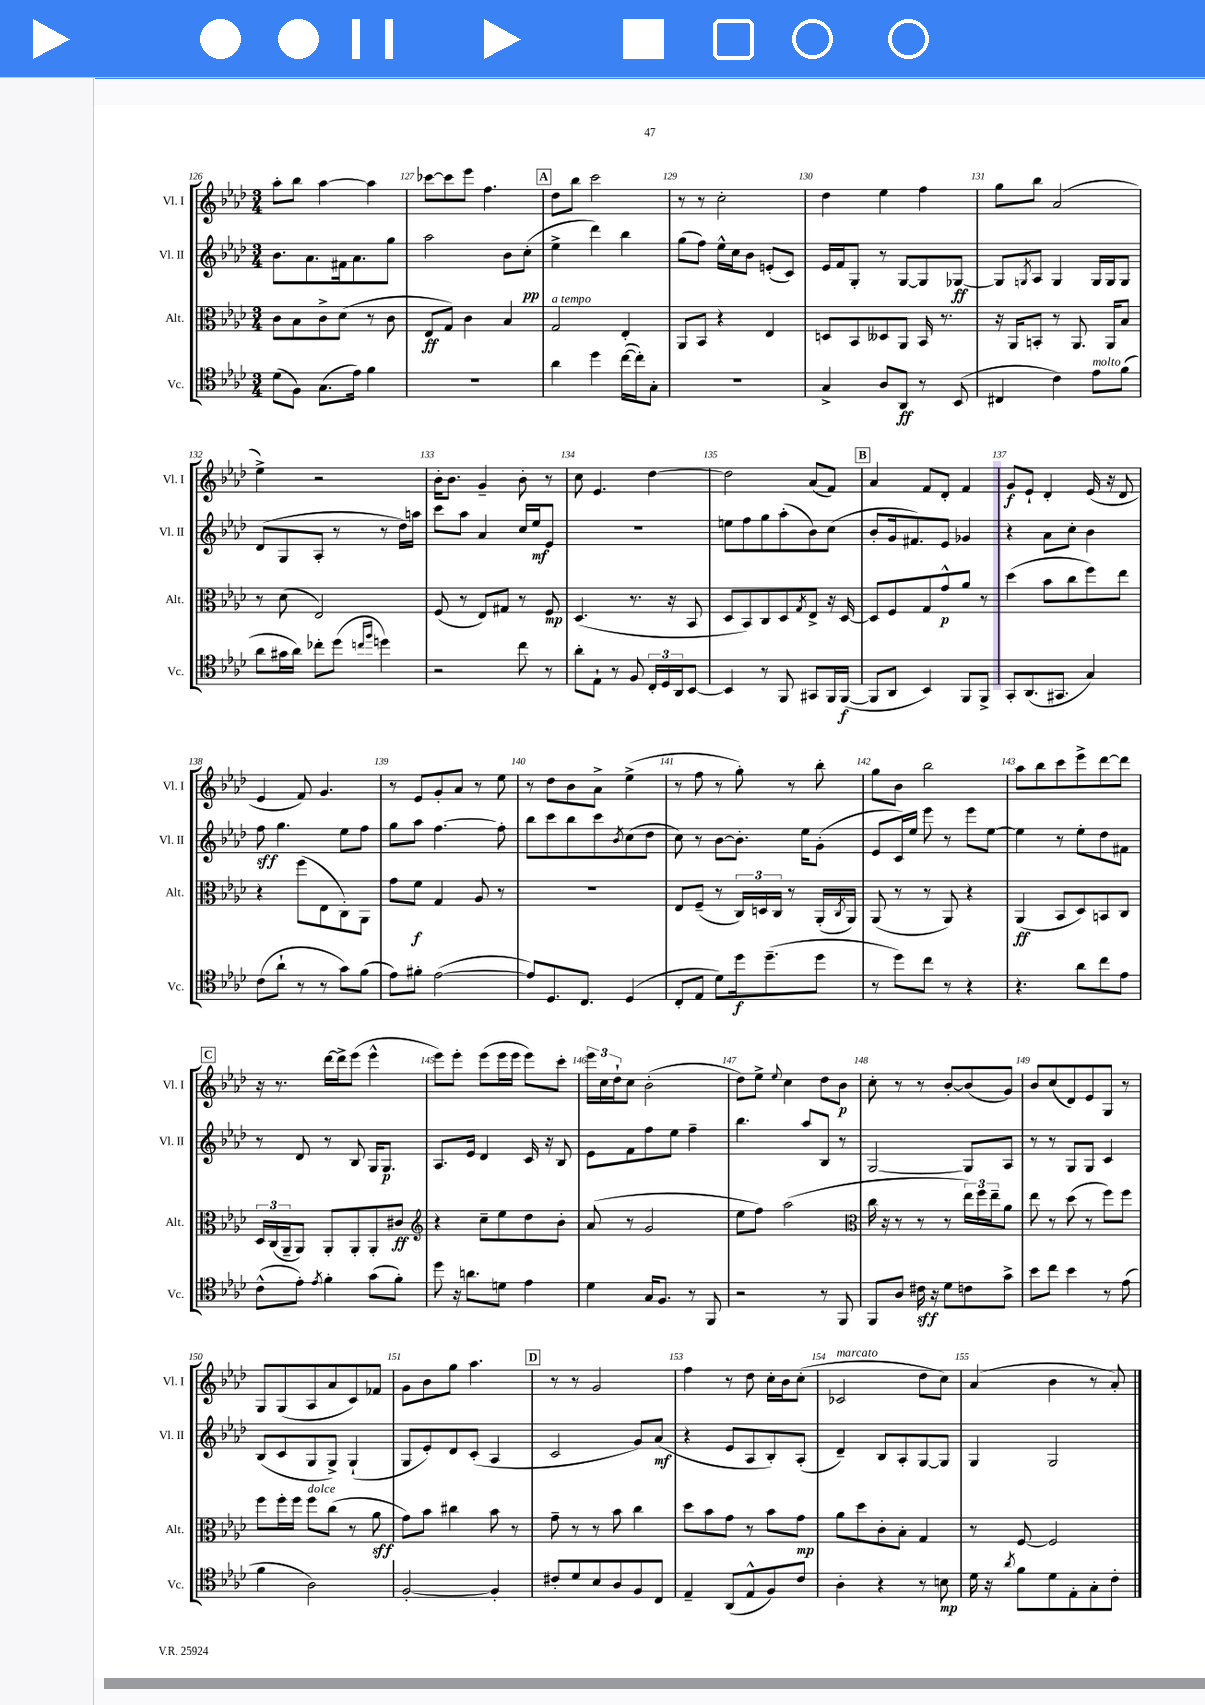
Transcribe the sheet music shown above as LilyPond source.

<<
\new StaffGroup <<
\new Staff = "s0" \with { instrumentName = "Vl. I" shortInstrumentName = "Vl. I" } {
    \clef treble \key aes \major \numericTimeSignature \time 3/4
    aes''8-. bes''8 aes''4~ aes''4 |
    ces'''8~ ces'''8 ees'''8 f''4. |
    \mark \markup { \box "A" } des''8 bes''8 c'''2 |
    r8 r8 c''2-. |
    des''4 ees''4 f''4 |
    g''8 bes''8 aes'2( |
    ees''4->) r2 |
    bes'16-. bes'8. g'4-- bes'8-. r8 |
    c''8 ees'4. des''4~ |
    des''2 aes'8( f'8) |
    \mark \markup { \box "B" } aes'4 f'8 des'8-. f'4 |
    g'8\f ees'8-! des'4-. ees'16( r16 des'8 |
    ees'4 f'8) g'4. |
    r8 ees'8 g'8-. aes'8 r8 ees''8 |
    r8 des''8 bes'8 aes'8-> ees''4->( |
    r8 f''8 r8 g''8-.) r8 bes''8-. |
    g''8 bes'8 bes''2 |
    aes''8 bes''8 c'''8 ees'''8-> des'''8~ des'''8 |
    \mark \markup { \box "C" } r16 r8. des'''16~ des'''16-> ees'''8( ees'''4-^ |
    ees'''8) ees'''8-. ees'''8( ees'''16 ees'''16 ees'''8) c'''8-. |
    \tuplet 3/2 { ees'''16 c''16 des''16-! } c''8 bes'2-.( |
    des''8) ees''8-> \appoggiatura { ees''8 } c''4 des''8 bes'8\p |
    c''8-. r8 r8 bes'8~-. bes'8( g'8) |
    bes'8 c''8( des'8) ees'8 g8 r8 |
    g8 g8( aes8 aes'8 c'8) fes'8 |
    g'8 bes'8 g''8 aes''4. |
    \mark \markup { \box "D" } r8 r8 g'2 |
    f''4 r8 des''8 c''16-. bes'16 c''8-.( |
    ces'2^\markup { \italic "marcato" } des''8 c''8) |
    aes'4( bes'4 r8 aes'8-.) \bar "|." |
}
\new Staff = "s1" \with { instrumentName = "Vl. II" shortInstrumentName = "Vl. II" } {
    \clef treble \key aes \major \numericTimeSignature \time 3/4
    bes'8. aes'8. fis'16 aes'8. g''8 |
    aes''2 bes'8 c''8-.\pp( |
    \mark \markup { \box "A" } ees''4-> des'''4) bes''4 |
    g''8( f''8) ees''16-^ c''16 bes'8 e'8-.( c'8) |
    ees'16 f'16 g8-. r8 g8~ g8 ges8~\ff |
    ges8 \acciaccatura { g8 } aes8 g4 g16 g16 g8 |
    des'8( g8 aes8-. r8 r8 des''16) a''16 |
    c'''8 aes''8 aes'4 c''16 ees''16\mf ees'8 |
    R2. |
    e''8 f''8 g''8 aes''8-.( bes'8) c''8( |
    \mark \markup { \box "B" } bes'8-. g'16 fis'8.) ees'8 ges'4 |
    r4 aes'8 c''8-. bes'4 |
    f''8\sff g''4. ees''8 f''8 |
    g''8 aes''8 f''4.~ f''8-. |
    bes''8 c'''8 bes''8 c'''8 \acciaccatura { bes'8 } c''8( des''8 |
    c''8) r8 bes'8~ bes'8.-. ees''16 g'8-.( |
    ees'8 c'16) ees''16 ees'''8 r8 ees'''8 ees''8~ |
    ees''4 r8 ees''8-. des''8 fis'8 |
    \mark \markup { \box "C" } r8 des'8 r8 bes8 g16 g8.\p |
    aes8. ees'16 des'4 c'16 r16 bes8 |
    ees'8 f'8 f''8 ees''8 f''4-- |
    bes''4. aes''8 bes8 r8 |
    g2~ g8 aes8 |
    r8 r8 g8 g8 c'4 |
    bes8( c'8 g8 g8->) g4-!( |
    g8 ees'8-.) des'8 c'8-.( aes4 |
    \mark \markup { \box "D" } c'2 g'8) aes'8\mf( |
    r4 ees'8 aes8 bes8-.) aes8-.( |
    des'4--) bes8 aes8-. g8~ g8 |
    g4 g2 \bar "|." |
}
\new Staff = "s2" \with { instrumentName = "Alt." shortInstrumentName = "Alt." } {
    \clef alto \key aes \major \numericTimeSignature \time 3/4
    c'8 bes8 c'8-> des'8( r8 c'8 |
    ees8\ff g8) c'4 bes4 |
    \mark \markup { \box "A" } g2^\markup { \italic "a tempo" } ees4-. |
    aes,8 bes,8 r4 ees4 |
    d8 bes,8 deses8 aes,8 bes,16 r8. |
    r16 aes,16 b,8-. r8 aes,8. aes,16 bes8 |
    r8 des'8( ees2) |
    f8( r8 ees8) gis8 r8 f8\mp |
    des4.( r8. r16 bes,8 |
    des8 bes,8) c8 des8 \acciaccatura { g8 } ees8-> r16 des16~ |
    \mark \markup { \box "B" } des8 f8 g8 g'8-^\p aes'8 r8 |
    des''4( bes'8 c''8 f''8) ees''8 |
    r4 f''8( ees8 c8-.) aes,8 |
    g'8 f'8\f g4 aes8 r8 |
    R2. |
    ees8 f8--( r8 \tuplet 3/2 { c16) d16 c16 } r8 aes,16-.( \acciaccatura { c8 } aes,16) |
    aes,8( r8 r8 aes,8) r4 |
    aes,4\ff( bes,8 des8) b,8 c8 |
    \mark \markup { \box "C" } \tuplet 3/2 { des16 c16( aes,16-- } aes,8) aes,8-. aes,8-. aes,8-. cis'8\ff |
    \clef treble r4 c''8-- ees''8 des''8 bes'8-. |
    aes'8( r8 g'2 |
    ees''8 f''8) aes''2( |
    \clef alto c''16 r16 r8 r8 r8 \tuplet 3/2 { ees''16) f''16 ees''16-- } aes'8 |
    ees''8 r8 des''8( r8 f''8) f''8 |
    f''8 f''16-. f''16 f''8^\markup { \italic "dolce" } c''8( r8 aes'8\sff |
    g'8) bes'8 cis''4 bes'8 r8 |
    \mark \markup { \box "D" } g'8-- r8 r8 bes'8 c''4 |
    des''8 bes'8 g'8 r8 bes'8 g'8\mp |
    aes'8 des''8 c'8-. bes8-. g4 |
    r8 f8~ f2 \bar "|." |
}
\new Staff = "s3" \with { instrumentName = "Vc." shortInstrumentName = "Vc." } {
    \clef tenor \key aes \major \numericTimeSignature \time 3/4
    des'8( f8) g8.( ees'16) f'4 |
    R2. |
    \mark \markup { \box "A" } aes'4 des''4 c''16~( c''16-.) g8-. |
    R2. |
    g4-> aes8 aes,8\ff r8 bes,8( |
    cis4 c'4) ees'8^\markup { \italic "molto" } f'8( |
    aes'8 gis'16 aes'16) ces''8-. des''8( \grace { c''16 f''16 } d''4) |
    r2 c''8 r8 |
    aes'8-. ees8-! r8 f8 \tuplet 3/2 { c16-. des16 aes,16 } bes,8~ |
    bes,4 r8 f,8 gis,8 f,16 f,16~\f( |
    \mark \markup { \box "B" } f,8 aes,8 bes,4) f,8 f,8-> |
    g,8-. aes,8.( gis,8. g4) |
    c'8( aes'8-! r8 r8 g'8) f'8( |
    ees'8) fis'8-. ees'2~( |
    ees'8) des8. c8. des4( |
    c8-. ees8 des'8) des''16\f des''8.--( des''8 |
    r8 des''8) c''8 r8 r4 |
    r4. aes'8 c''8 ees'8 |
    \mark \markup { \box "C" } c'8-^( ees'8-.) \acciaccatura { ees'8 } f'4-. g'8( f'8-.) |
    des''8 r16 a'8. d'8 ees'4 |
    des'4 g16 f8. r8 f,8 |
    r2 r8 f,8 |
    f,8 aes8 cis'16\sff r16 des'8 c'8 g'8-> |
    bes'8 c''8 bes'4 r8 ees'8( |
    f'4 aes2) |
    f2~-. f4-. |
    \mark \markup { \box "D" } cis'8-. des'8 bes8 aes8 f8 c8 |
    ees4-- aes,8( ees8-^ f8) c'8 |
    aes4-. r4 r8 b8\mp |
    des'16 r16 \acciaccatura { aes'8 } f'8 des'8 ees8-. g8-. c'8-. \bar "|." |
}
>>
>>
\layout { \context { \Score currentBarNumber = #126 \override BarNumber.break-visibility = ##(#f #t #t) barNumberVisibility = #all-bar-numbers-visible } }
